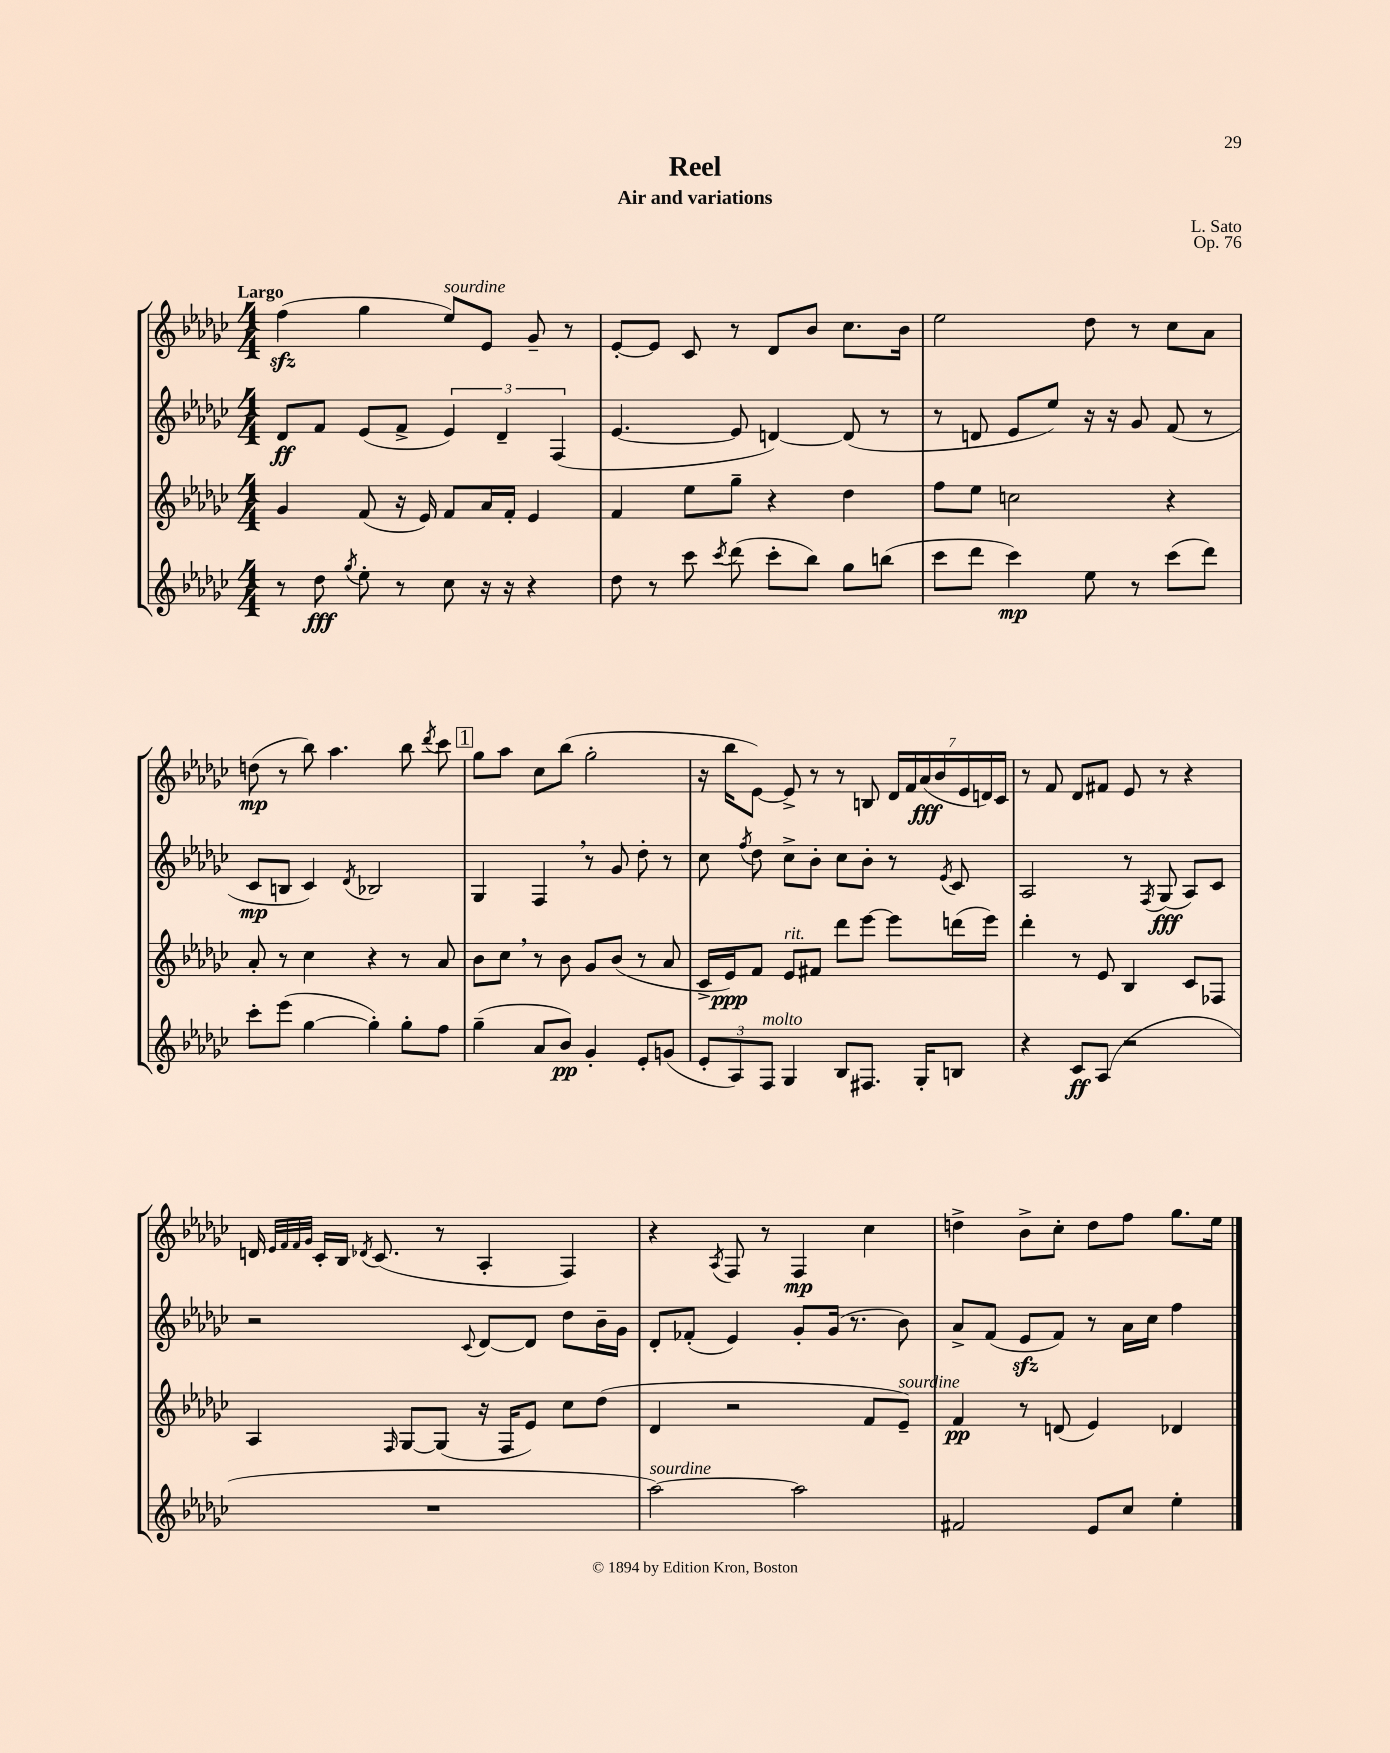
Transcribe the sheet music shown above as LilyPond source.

\header { title = "Reel" composer = "L. Sato" subtitle = "Air and variations" opus = "Op. 76" }
<<
\new StaffGroup <<
\new Staff = "s0" {
    \clef treble \key ges \major \numericTimeSignature \time 4/4 \tempo "Largo"
    \autoBeamOff f''4\sfz( ges''4 ees''8[^\markup { \italic "sourdine" }) ees'8] ges'8-- r8 |
    ees'8[~-. ees'8] ces'8 r8 des'8[ bes'8] ces''8.[ bes'16] |
    ees''2 des''8 r8 ces''8[ aes'8] |
    d''8\mp( r8 bes''8) aes''4. bes''8 \acciaccatura { des'''8 } ces'''8 |
    \mark \markup { \box "1" } ges''8[ aes''8] ces''8[ bes''8]( ges''2-. |
    r16 bes''16[ ees'8]~) ees'8-> r8 r8 b8 \tuplet 7/4 { des'16[ f'16 aes'16\fff( bes'16 ees'16 d'16) ces'16] } |
    r8 f'8 des'8[ fis'8] ees'8 r8 r4 |
    d'16 \grace { ees'32[ f'32 f'32 ges'32] } ces'16[-. bes16] \acciaccatura { des'8 } ces'8.( r8 aes4-. f4) |
    r4 \acciaccatura { aes8 } f8 r8 f4\mp ces''4 |
    d''4-> bes'8[-> ces''8]-. d''8[ f''8] ges''8.[ ees''16] \bar "|." |
}
\new Staff = "s1" {
    \clef treble \key ges \major \numericTimeSignature \time 4/4
    \autoBeamOff des'8[\ff f'8] ees'8[( f'8]-> \tuplet 3/2 { ees'4) des'4-- f4( } |
    ees'4.~ ees'8 d'4~) d'8( r8 |
    r8 d'8 ees'8[ ees''8]) r16 r16 ges'8 f'8( r8 |
    ces'8[\mp b8] ces'4) \acciaccatura { des'8 } bes2 |
    \mark \markup { \box "1" } ges4 f4 \breathe r8 ges'8 des''8-. r8 |
    ces''8 \acciaccatura { f''8 } des''8 ces''8[-> bes'8]-. ces''8[ bes'8]-. r8 \acciaccatura { ees'8 } ces'8 |
    aes2 r8 \acciaccatura { f8 } ges8\fff( aes8[) ces'8] |
    r2 \appoggiatura { ces'8 } des'8[~ des'8] des''8[ bes'16-- ges'16] |
    des'8[-. fes'8]-.( ees'4) ges'8[-. ges'16]( r8. bes'8) |
    aes'8[-> f'8]( ees'8[\sfz f'8]) r8 aes'16[ ces''16] f''4 \bar "|." |
}
\new Staff = "s2" {
    \clef treble \key ges \major \numericTimeSignature \time 4/4
    \autoBeamOff ges'4 f'8( r16 ees'16) f'8[ aes'16 f'16]-. ees'4 |
    f'4 ees''8[ ges''8]-- r4 des''4 |
    f''8[ ees''8] c''2 r4 |
    aes'8-. r8 ces''4 r4 r8 aes'8 |
    \mark \markup { \box "1" } bes'8[ ces''8] \breathe r8 bes'8 ges'8[ bes'8]( r8 aes'8 |
    ces'16[-> ees'16\ppp) f'8] ees'8[^\markup { \italic "rit." } fis'8] des'''8[ ees'''8]~ ees'''8[ d'''16( ees'''16]) |
    des'''4-. r8 ees'8 bes4 ces'8[ fes8] |
    aes4 \grace { f16 } ges8[~ ges8]( r16 f16[ ees'8]) ces''8[ des''8]( |
    des'4 r2 f'8[ ees'8]--^\markup { \italic "sourdine" }) |
    f'4\pp r8 d'8( ees'4) des'4 \bar "|." |
}
\new Staff = "s3" {
    \clef treble \key ges \major \numericTimeSignature \time 4/4
    \autoBeamOff r8 des''8\fff \acciaccatura { ges''8 } ees''8-. r8 ces''8 r16 r16 r4 |
    des''8 r8 ces'''8 \acciaccatura { ces'''8 } des'''8( ces'''8[-. bes''8]) ges''8[ b''8]( |
    ces'''8[ des'''8] ces'''4\mp) ees''8 r8 ces'''8[( des'''8]) |
    ces'''8[-. ees'''8]( ges''4~ ges''4-.) ges''8[-. f''8] |
    \mark \markup { \box "1" } ges''4--( aes'8[ bes'8]\pp) ges'4-. ees'8[-. g'8]( |
    \tuplet 3/2 { ees'8[-. aes8) f8]^\markup { \italic "molto" } } ges4 bes8[ fis8.] ges16[-. b8] |
    r4 ces'8[\ff aes8]( r2 |
    R1 |
    aes''2~^\markup { \italic "sourdine" }) aes''2 |
    fis'2 ees'8[ ces''8] ees''4-. \bar "|." |
}
>>
>>
\layout { \context { \Score \remove "Bar_number_engraver" } }
